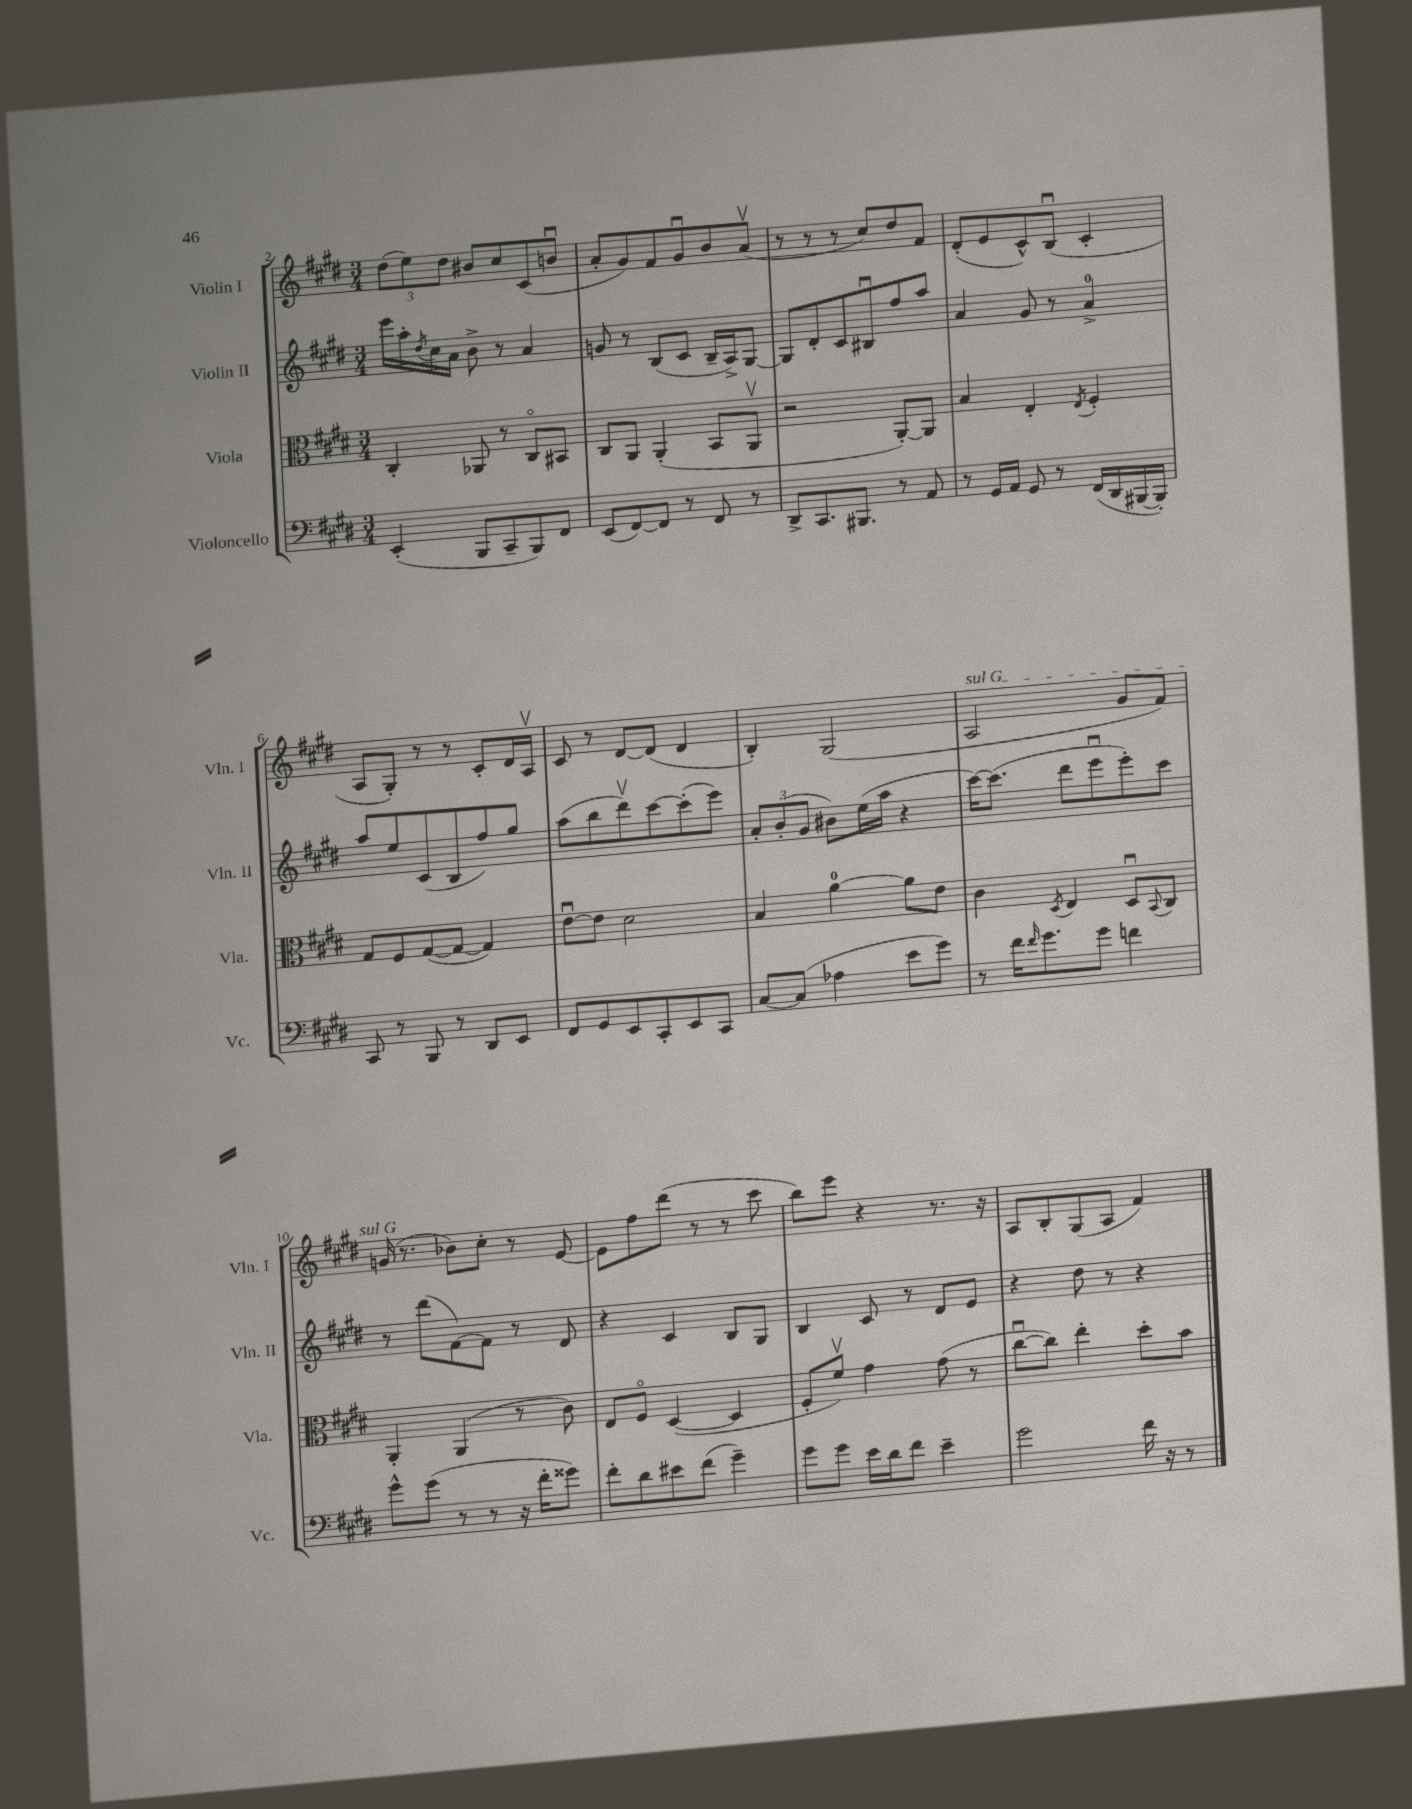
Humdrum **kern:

**kern	**kern	**kern	**kern
*staff4	*staff3	*staff2	*staff1
*clefF4	*clefC3	*clefG2	*clefG2
*k[f#c#g#d#]	*k[f#c#g#d#]	*k[f#c#g#d#]	*k[f#c#g#d#]
*M3/4	*M3/4	*M3/4	*M3/4
(4EE'	4C#'	16eee	(12dd#
.	.	16aa'	.
.	.	.	12ee)
.	.	8qdd#	.
.	.	16cc#	.
.	.	.	12dd#
.	.	16a	.
8BBB	8AA-	8b^	8b#
8CC#~	8r	8r	8cc#
8BBB)	8C#o	4a	(8c#
8FF#	8BB#	.	8bu
=	=	=	=
(8EE	8C#	8g	8a'
[8FF#)	8AA	8r	8g#)
8FF#]	(4AA'	(8B	8f#
8r	.	8c#	8g#u
8FF#	8BB	16B~	8b
.	.	16A^)	.
8r	8AAv	[8G#	(8av
=	=	=	=
8DD#^	2r	8G#]	8r
8.CC#	.	8d#'	8r
.	.	8c#	8r
8.BBB#	.	.	.
.	.	8B#u	8cc#)
8r	[8AA')	8ff#	8dd#
8AA	8AA]	8aa	8f#
=	=	=	=
8r	4B	4a	(8d#'
16GG#	.	.	8e
16AA	.	.	.
8GG#	4E'	8g#	8c#^^)
8r	.	8r	(8Bu
.	8qE	.	.
(16FF#	4F#'	4a^	4c#'
16DD#	.	.	.
[16BBB#	.	.	.
16BBB#'])	.	.	.
=	=	=	=
8CC#	8G#	8aa	8A
8r	8F#	8ee	8G#')
8BBB	([8G#	(8c#	8r
8r	8G#_	8B	8r
8DD#	4G#])	8ff#)	8c#'
8EE	.	8gg#	16d#
.	.	.	16Av
=	=	=	=
8FF#	[8eu	(8aa	8c#
8GG#	8e]	8bb	8r
8EE	2d#	8ddd#v)	[8d#
8CC#'	.	[8ccc#	(8d#]
8EE	.	(8ccc#']	4d#
8CC#	.	8eee)	.
=	=	=	=
[8C#	4B	12a'	4B')
.	.	(12b'	.
(8C#]	.	.	.
.	.	12g#	.
4A-	[4a	8b#)	(2G#
.	.	(16ee	.
.	.	16aa	.
8e	8a]	4r	.
8g#)	8e	.	.
=	=	=	=
8r	4c#	[16ccc#)	2A
.	.	(8.ccc#]	.
16f#	.	.	.
16qqf#	.	.	.
8.g#	.	.	.
.	8qD#	.	.
.	4E	8ddd#	.
8g#	.	8eeeu	.
4f	8D#u	8eee')	8g#
.	8qqBB	.	.
.	8C#	8ccc#	8f#)
=	=	=	=
8g#^^	4AA'	8r	(16g
.	.	.	8.r
(8g#	.	(8ddd#	.
8r	(4AA	[8f#)	8b-)
8r	.	8f#]	8cc#'
16r	8r	8r	8r
16f#'	.	.	.
8g##)	8c#)	8d#	[8e
=	=	=	=
8f#'	8E	4r	8e]
8d#	8F#o	.	8ff#
8e#	([4D#	4c#	(8ddd#
(8f#	.	.	8r
4g#~)	4D#]	8B	8r
.	.	8G#	8ccc#
=	=	=	=
8g#	8F#'	4B	8bb)
8g#	8f#v)	.	8eee
16e	4g#	8c#	4r
16d#	.	.	.
8f#	.	8r	.
4e~	(8g#	8d#	8.r
.	8r	8e	.
.	.	.	16r
=	=	=	=
2g#	[8cc#u	4r	8A
.	8cc#])	.	8B'
.	4ee'	8dd#	(8G#
.	.	8r	8A
16f#	8dd#'	4r	4f#)
16r	.	.	.
8r	8b	.	.
==	==	==	==
*-	*-	*-	*-
